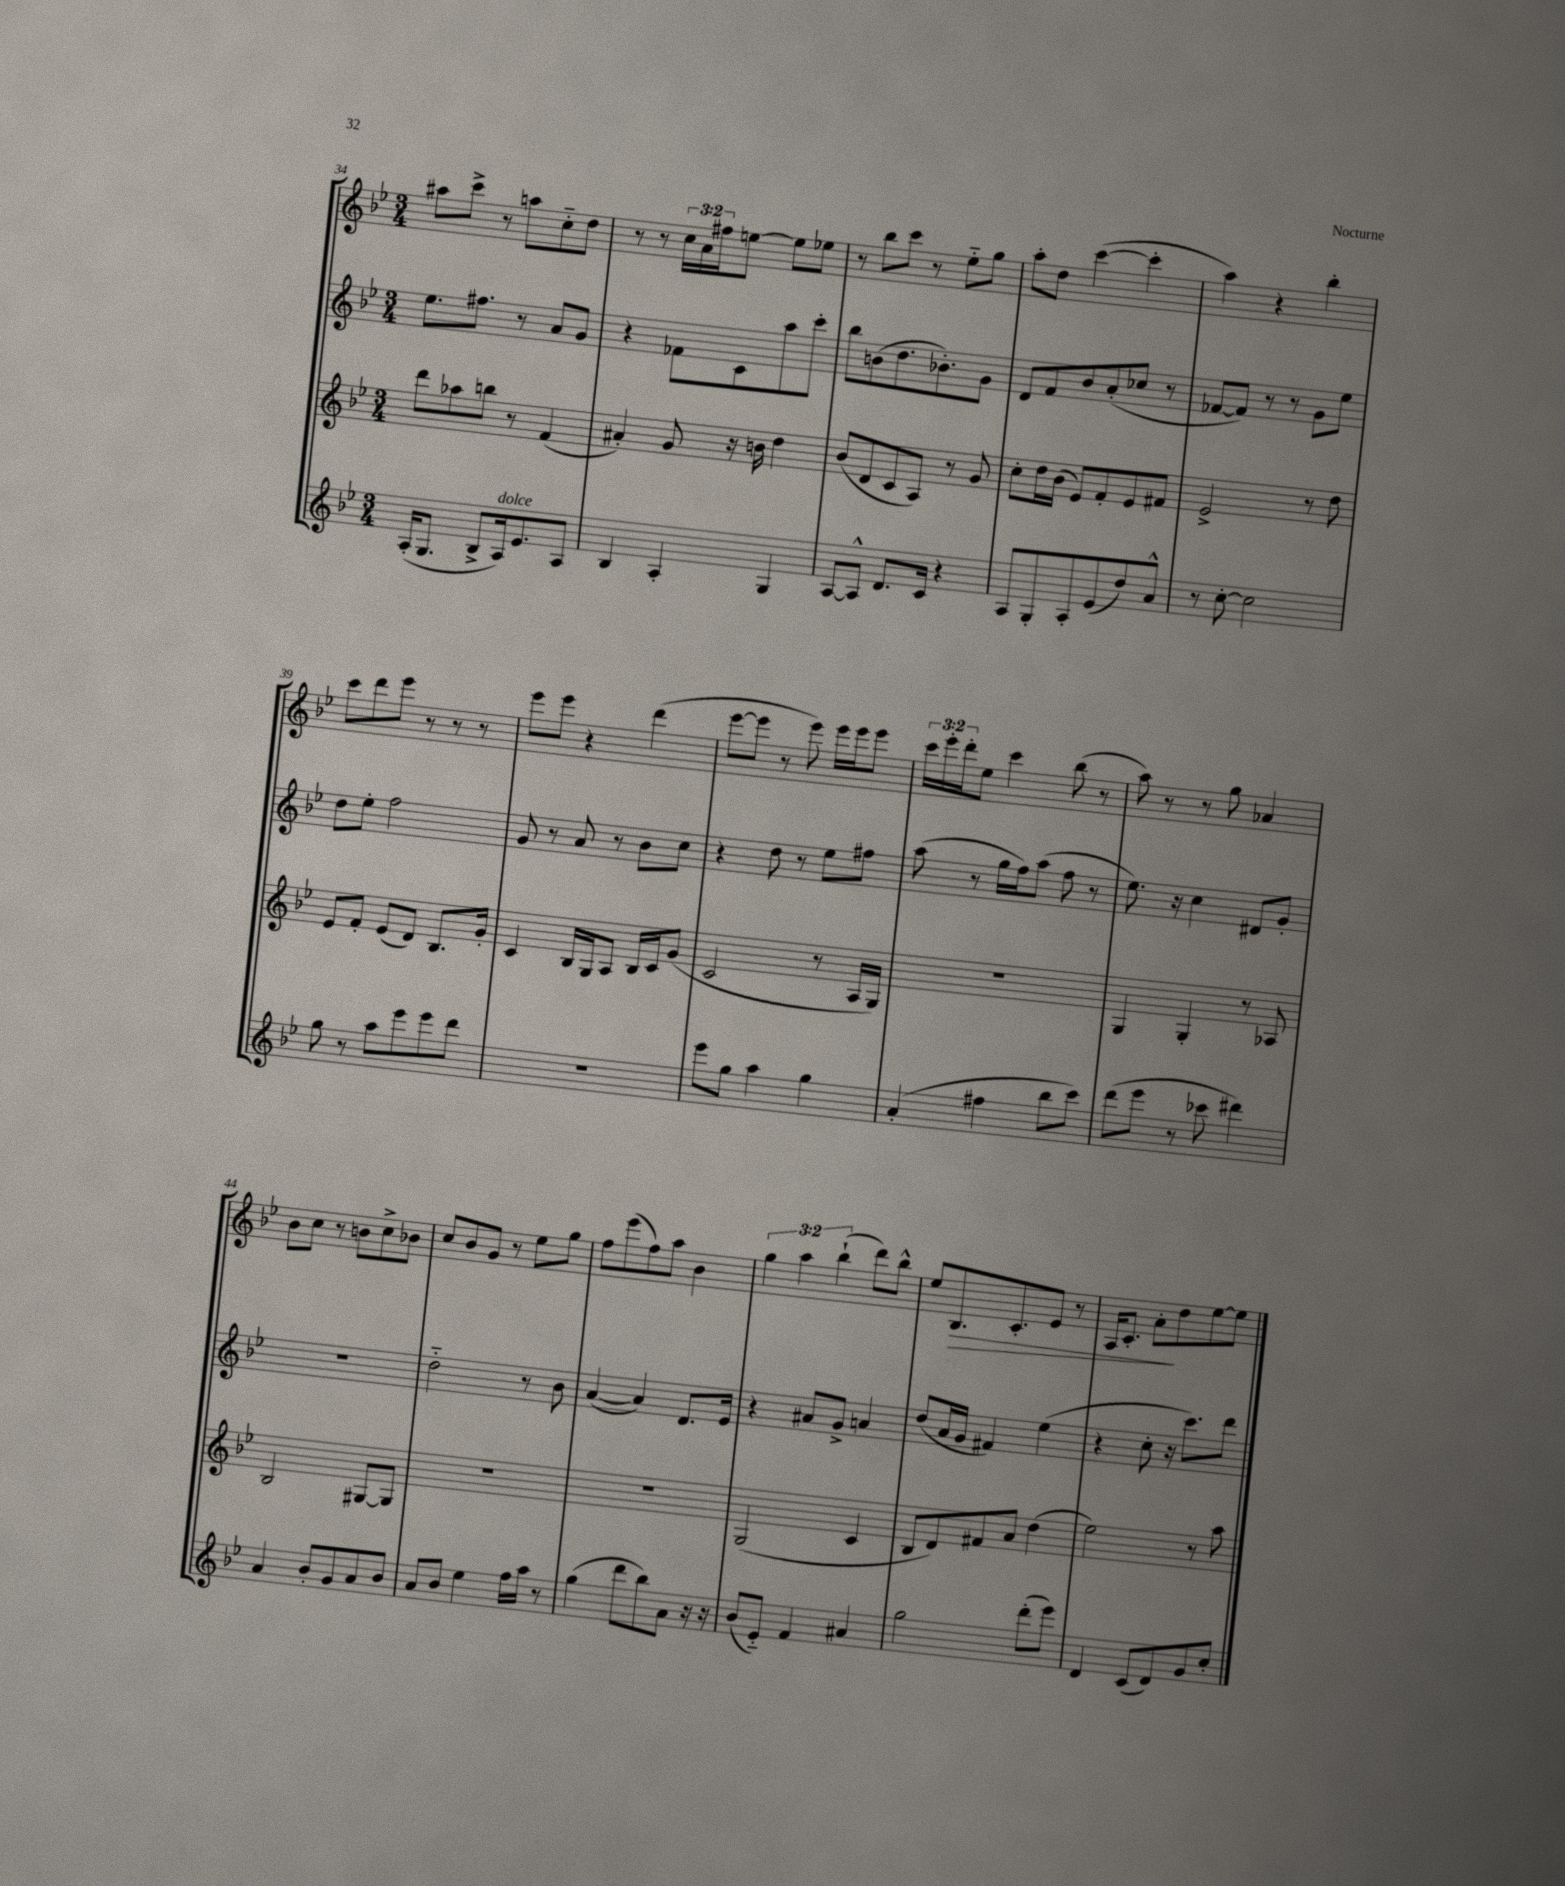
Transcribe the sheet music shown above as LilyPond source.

<<
\new StaffGroup <<
\new Staff = "s0" {
    \clef treble \key bes \major \numericTimeSignature \time 3/4 \override Staff.TupletNumber.text = #tuplet-number::calc-fraction-text
    ais''8 c'''8-> r8 a''8 c''8-_ d''8 |
    r8 r8 \tuplet 3/2 { c''16 a'16 fis''16 } e''8~ e''8 ees''8 |
    r8 bes''8 c'''8 r8 ees''8-_ g''8 |
    a''8-. d''8 c'''4~( c'''4-. |
    a''4) r4 bes''4-. |
    c'''8 d'''8 ees'''8 r8 r8 r8 |
    ees'''8 ees'''8 r4 d'''4( |
    ees'''8~ ees'''8 r8 ees'''8) ees'''16 ees'''16 ees'''8 |
    \tuplet 3/2 { c'''16 ees'''16-. d'''16-. } ees''8 c'''4 bes''8( r8 |
    a''8) r8 r8 g''8 aes'4 |
    bes'8 c''8 r8 b'8 c''8-> bes'8 |
    c''8 bes'8 g'8 r8 ees''8 g''8 |
    f''8 ees'''8( f''8) a''8 bes'4 |
    \tuplet 3/2 { g''4 a''4 bes''4-!( } d'''8) bes''8-^ |
    ees''8 bes8.\> c'8.-. ees'8 r8 |
    a16 c'8.-. a'8-.\! d''8 ees''8~ ees''8 \bar "|." |
}
\new Staff = "s1" {
    \clef treble \key bes \major \numericTimeSignature \time 3/4
    ees''8. fis''8. r8 a'8 g'8 |
    r4 fes'8 c'8 a''8 c'''8-. |
    bes''8 b'8( d''8. bes'8.-.) g'8 |
    d'8 f'8 bes'8 a'8-.( ces''8 r8 |
    fes'8~ fes'8) r8 r8 g'8 ees''8 |
    d''8 ees''8-. f''2 |
    g'8 r8 a'8 r8 bes'8 c''8 |
    r4 d''8 r8 ees''8 fis''8 |
    a''8( r8 g''16 f''16) a''8( f''8 r8 |
    ees''8.) r16 c''4 dis'8 g'8-. |
    R2. |
    d''2-_ r8 bes'8 |
    a'4~( a'4) d'8. ees'16 |
    r4 ais'8 g'8-> a'4 |
    d''8( a'16 g'16 fis'4) ees''4( |
    r4 c''8-. r16 c'''8.) d'''8 \bar "|." |
}
\new Staff = "s2" {
    \clef treble \key bes \major \numericTimeSignature \time 3/4
    d'''8 aes''8 b''8 r8 f'4( |
    ais'4-.) g'8 r16 b'16 d''4 |
    bes'8( d'8 c'8 a8) r8 g'8 |
    c''8-. d''16 bes'16( ees'8) f'8-. ees'8 fis'8 |
    ees'2-> r8 d''8 |
    ees'8 f'8-. ees'8( d'8) bes8. g'16-. |
    c'4 bes16 g16 a8 bes16 c'16 g'8( |
    c'2 r8 a16 g16) |
    R2. |
    g4 g4-. r8 aes8 |
    bes2 gis8~ gis8 |
    R2. |
    R2. |
    g2( c'4 |
    bes8 d'8) fis'8 a'8 d''4( |
    ees''2) r8 a''8 \bar "|." |
}
\new Staff = "s3" {
    \clef treble \key bes \major \numericTimeSignature \time 3/4
    a16-.( g8. bes8-> a16^\markup { \italic "dolce" }) ees'8. a8 |
    bes4 a4-. g4 |
    a8~ a8-^ d'8. c'16 r4 |
    a8 g8-. a8-. ees'8( d''8) a'8-^ |
    r8 c''8~-. c''2 |
    g''8 r8 a''8 ees'''8 ees'''8 d'''8 |
    R2. |
    ees'''8 g''8 a''4 g''4 |
    a'4-.( fis''4 bes''8 c'''8) |
    d'''8( ees'''8 r8 ces'''8 dis'''4) |
    a'4 bes'8-. g'8 a'8 bes'8 |
    a'8 bes'8 ees''4 f''16 a''16 r8 |
    g''4( d'''8 bes''8) a'8 r16 r16 |
    bes'8( ees'8-_) f'4 ais'4 |
    g''2 d'''8-.( ees'''8) |
    d'4 c'8( d'8) g'8 c''8-. \bar "|." |
}
>>
>>
\layout { \context { \Score currentBarNumber = #34 } }
